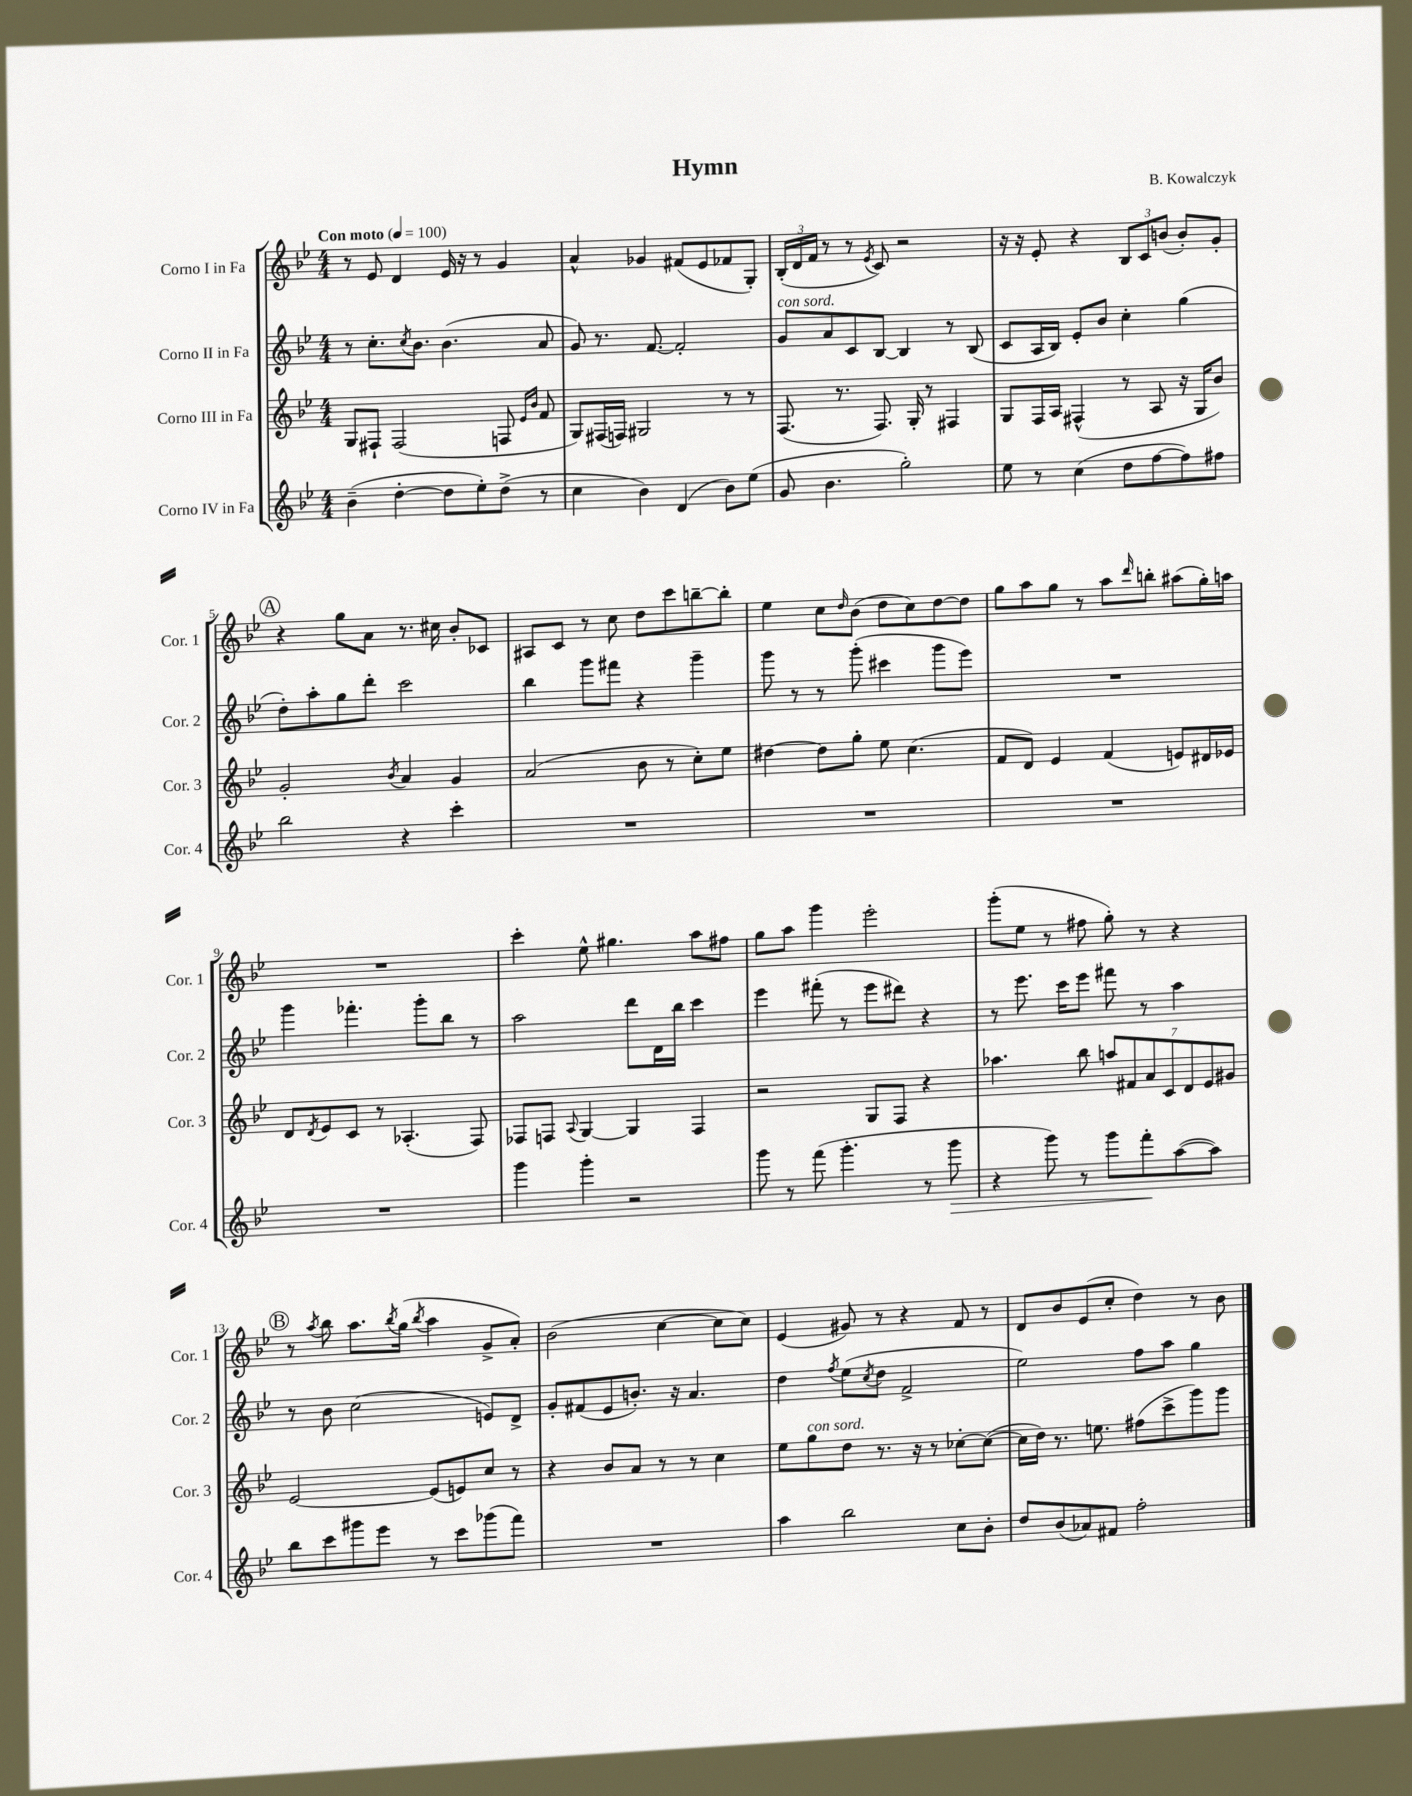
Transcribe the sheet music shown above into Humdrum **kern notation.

**kern	**dynam	**kern	**kern	**kern
*part4	*part4	*part3	*part2	*part1
*staff4	*staff4	*staff3	*staff2	*staff1
*I"Corno IV in Fa	*	*I"Corno III in Fa	*I"Corno II in Fa	*I"Corno I in Fa
*I'Cor. 4	*	*I'Cor. 3	*I'Cor. 2	*I'Cor. 1
*clefG2	*	*clefG2	*clefG2	*clefG2
*k[b-e-]	*	*k[b-e-]	*k[b-e-]	*k[b-e-]
*M4/4	*	*M4/4	*M4/4	*M4/4
*MM100	*	*MM100	*MM100	*MM100
=1	=1	=1	=1	=1
!	!	!	!	!LO:TX:a:B:t=Con moto
(4b-~\	.	8G/L	8r	8r
.	.	8F#X`/J	8.cc'\L	8e-/
[4dd'\	.	(2F#/	.	4d/
.	.	.	8qcc/	.
.	.	.	8.b-\J	.
8dd\L]	.	.	(4.b-\	16e-/
.	.	.	.	16r
8ee-'\)	.	.	.	8r
(8dd^\J	.	8Fn/	.	4g/
.	.	16qqe-/LL	.	.
.	.	16qqb-/JJ	.	.
8r	.	8f/	8a/	.
=2	=2	=2	=2	=2
4cc\	.	8G/L)	8g/)	4a^^/
.	.	(16F#X/L	8.r	.
.	.	16Fn/JJ)	.	.
4b-\)	.	2G#X/	.	4g-X/
.	.	.	[8.f/	.
(4d/	.	.	2f'/]	(8f#X/L
.	.	.	.	8e-/
8b-\L)	.	8r	.	8f-X/
(8ee-\J	.	8r	.	8G'/J)
=3	=3	=3	=3	=3
!	!	!	!LO:TX:a:i:t=con sord.	!
8g/	.	(8.F/	8g/L	(24B-'/LL
.	.	.	.	24d/
.	.	.	.	24f/JJ
4.b-\	.	.	8a/	8r
.	.	8.r	.	.
.	.	.	8c/	8r
.	.	.	.	8qe-/
.	.	8.F/)	[8B-/J	8c/)
2gg'\)	.	.	4B-/]	2r
.	.	16G'/	.	.
.	.	8r	.	.
.	.	4F#X/	8r	.
.	.	.	(8B-/	.
=4	=4	=4	=4	=4
8ee-\	.	8G/L	8c/L	16r
.	.	.	.	16r
8r	.	16F/L	16A/L	8e-'/
.	.	16A/JJ	16B-/JJ)	.
(4cc\	.	(4F#X^^/	8e-'/L	4r
.	.	.	8b-/J	.
8dd\L	.	8r	4cc'\	12B-/L
.	.	.	.	12c/
[8ff\	.	8A/	.	.
.	.	.	.	(12bn/J
8ff\])	.	16r	(4gg\	8b'/L)
.	.	16G/KL	.	.
8ff#X\J	.	8b-/J)	.	8g'/J
!!LO:LB:g=z
!!LO:REH:place=s1:t=A
=5	=5	=5	=5	=5
2bb-\	.	2g'/	8dd'\L)	4r
.	.	.	8aa'\	.
.	.	.	8gg\	8gg\L
.	.	.	8ddd'\J	8a\J
.	.	8qb-/	.	.
4r	.	4a/	2ccc\	8.r
.	.	.	.	16cc#X\
4ccc'\	.	4g/	.	8b-'/L
.	.	.	.	8c-X/J
=6	=6	=6	=6	=6
1r	.	(2a/	4bb-\	8A#X/L
.	.	.	.	8c/J
.	.	.	8ggg\L	8r
.	.	.	8fff#X\J	8cc\
.	.	8b-\	4r	8dd\L
.	.	8r	.	8ccc\
.	.	8cc'\L)	4ggg~\	[8bbn~\
.	.	8ee-\J	.	8bb'\J]
=7	=7	=7	=7	=7
1r	.	[4dd#X\	8ggg\	4ee-\
.	.	.	8r	.
.	.	8dd#\L]	8r	8cc\L
.	.	.	.	16qqdd/
.	.	8gg'\J	(8ggg'\	(8b-\J
.	.	8ee-\	4ccc#X\	8dd\L
.	.	(4.cc\	.	8cc\)
.	.	.	8ggg\L	[8dd\
.	.	.	8eee-\J)	8dd\J]
=8	=8	=8	=8	=8
1r	.	8f/L	1r	8gg\L
.	.	8d/J)	.	8aa\
.	.	4e-/	.	8gg\J
.	.	.	.	8r
.	.	(4f/	.	8aa\L
.	.	.	.	16qqddd/
.	.	.	.	8bbn'\J
.	.	8en/L)	.	(8aa#X\L
.	.	16d#X/L	.	16gg'\L)
.	.	16e-X/JJ	.	16aan\JJ
!!LO:LB:g=z
=9	=9	=9	=9	=9
1r	.	8d/L	4ggg\	1r
.	.	8qd/	.	.
.	.	8e-/	.	.
.	.	8c/J	4.fff-X'\	.
.	.	8r	.	.
.	.	(4.A-X'/	.	.
.	.	.	8ggg'\L	.
.	.	.	8bb-\J	.
.	.	8F/)	8r	.
=10	=10	=10	=10	=10
4ggg\	.	8F-X/L	2aa\	4ccc'\
.	.	8Fn/J	.	.
.	.	8qqA/	.	.
4ggg'\	.	[4G/	.	8ee-^^\
.	.	.	.	4.gg#X\
2r	.	4G/]	8ddd\L	.
.	.	.	16d\L	.
.	.	.	16bb-\JJ	.
.	.	4F/	4ccc\	8aa\L
.	.	.	.	8ff#X\J
=11	=11	=11	=11	=11
8ggg\	.	2r	4eee-\	8gg\L
8r	.	.	.	8aa\J
(8fff\	.	.	(8fff#X'\	4ggg\
4.ggg'\	.	.	8r	.
.	.	8G/L	8eee-\L	2eee-'\
.	.	8F/J	8ddd#X\J)	.
8r	.	4r	4r	.
!	!LO:HP:b	!	!	!
8ggg\	>	.	.	.
=12	=12	=12	=12	=12
4r	.	4.aa-X\	8r	(8ggg'\L
.	.	.	8.eee-\	8ee-\J
8ggg\)	.	.	.	8r
.	.	.	16ccc\KL	.
8r	.	8bb-\	8eee-\J	8ff#X\
8ggg\L	.	14aan/L	8fff#X\	8gg'\)
.	.	14f#X/	.	.
8fff'\	.	.	8r	8r
.	.	14a/	.	.
.	.	14c/	.	.
([8aa\	]	.	4aa\	4r
.	.	14d/	.	.
.	.	14e-/	.	.
8aa\J])	.	.	.	.
.	.	14g#X/J	.	.
!!LO:LB:g=z
!!LO:REH:place=s1:t=B
=13	=13	=13	=13	=13
8bb-\L	.	[2e-/	8r	8r
.	.	.	.	8qaa/
8ccc\	.	.	8b-\	8bb-\
8ggg#X\	.	.	(2cc\	8.aa\L
8eee-\J	.	.	.	.
.	.	.	.	8qbb-/
.	.	.	.	(16gg\Jk
.	.	.	.	8qbb-/
8r	.	(8e-/L]	.	4aa\
8ccc\L	.	8en/)	.	.
(8ggg-X\	.	8cc/J	8en/L)	8g^/L
8fff\J)	.	8r	8d^/J	8a'/J)
=14	=14	=14	=14	=14
1r	.	4r	8g'/L	(2b-\
.	.	.	(8f#X/	.
.	.	8b-/L	8e-/	.
.	.	8a/J	8.bn'/J)	.
.	.	8r	.	[4cc\
.	.	.	16r	.
.	.	8r	4.a/	.
.	.	4cc\	.	8cc\L]
.	.	.	.	8cc\J)
=15	=15	=15	=15	=15
4aa\	.	8ee-\L	4dd\	(4e-/
!	!	!LO:TX:a:i:t=con sord.	!	!
.	.	8gg\	.	.
.	.	.	8qff/	.
2bb-\	.	8dd\J	(8ee-\L	8g#X/)
.	.	.	8qcc/	.
.	.	8.r	8dd\J	8r
.	.	.	2f^/	4r
.	.	16r	.	.
.	.	8r	.	.
8cc\L	.	[8cc-X'\L	.	8f/
8b-'\J	.	(8cc-\J_	.	8r
=16	=16	=16	=16	=16
8dd/L	.	16cc-\LL]	2ee-\)	8d/L
.	.	16dd\JJ)	.	.
(8b-/	.	8.r	.	8b-/
8a-X/)	.	.	.	(8e-/
.	.	8.een\	.	.
8f#X/J	.	.	.	8cc'/J
2ff'\	.	(8ff#X\L	8ff\L	4dd\)
.	.	8ccc^\	8aa\J	.
.	.	8ggg\)	4gg\	8r
.	.	8ggg\J	.	8b-\
==	==	==	==	==
*-	*-	*-	*-	*-
